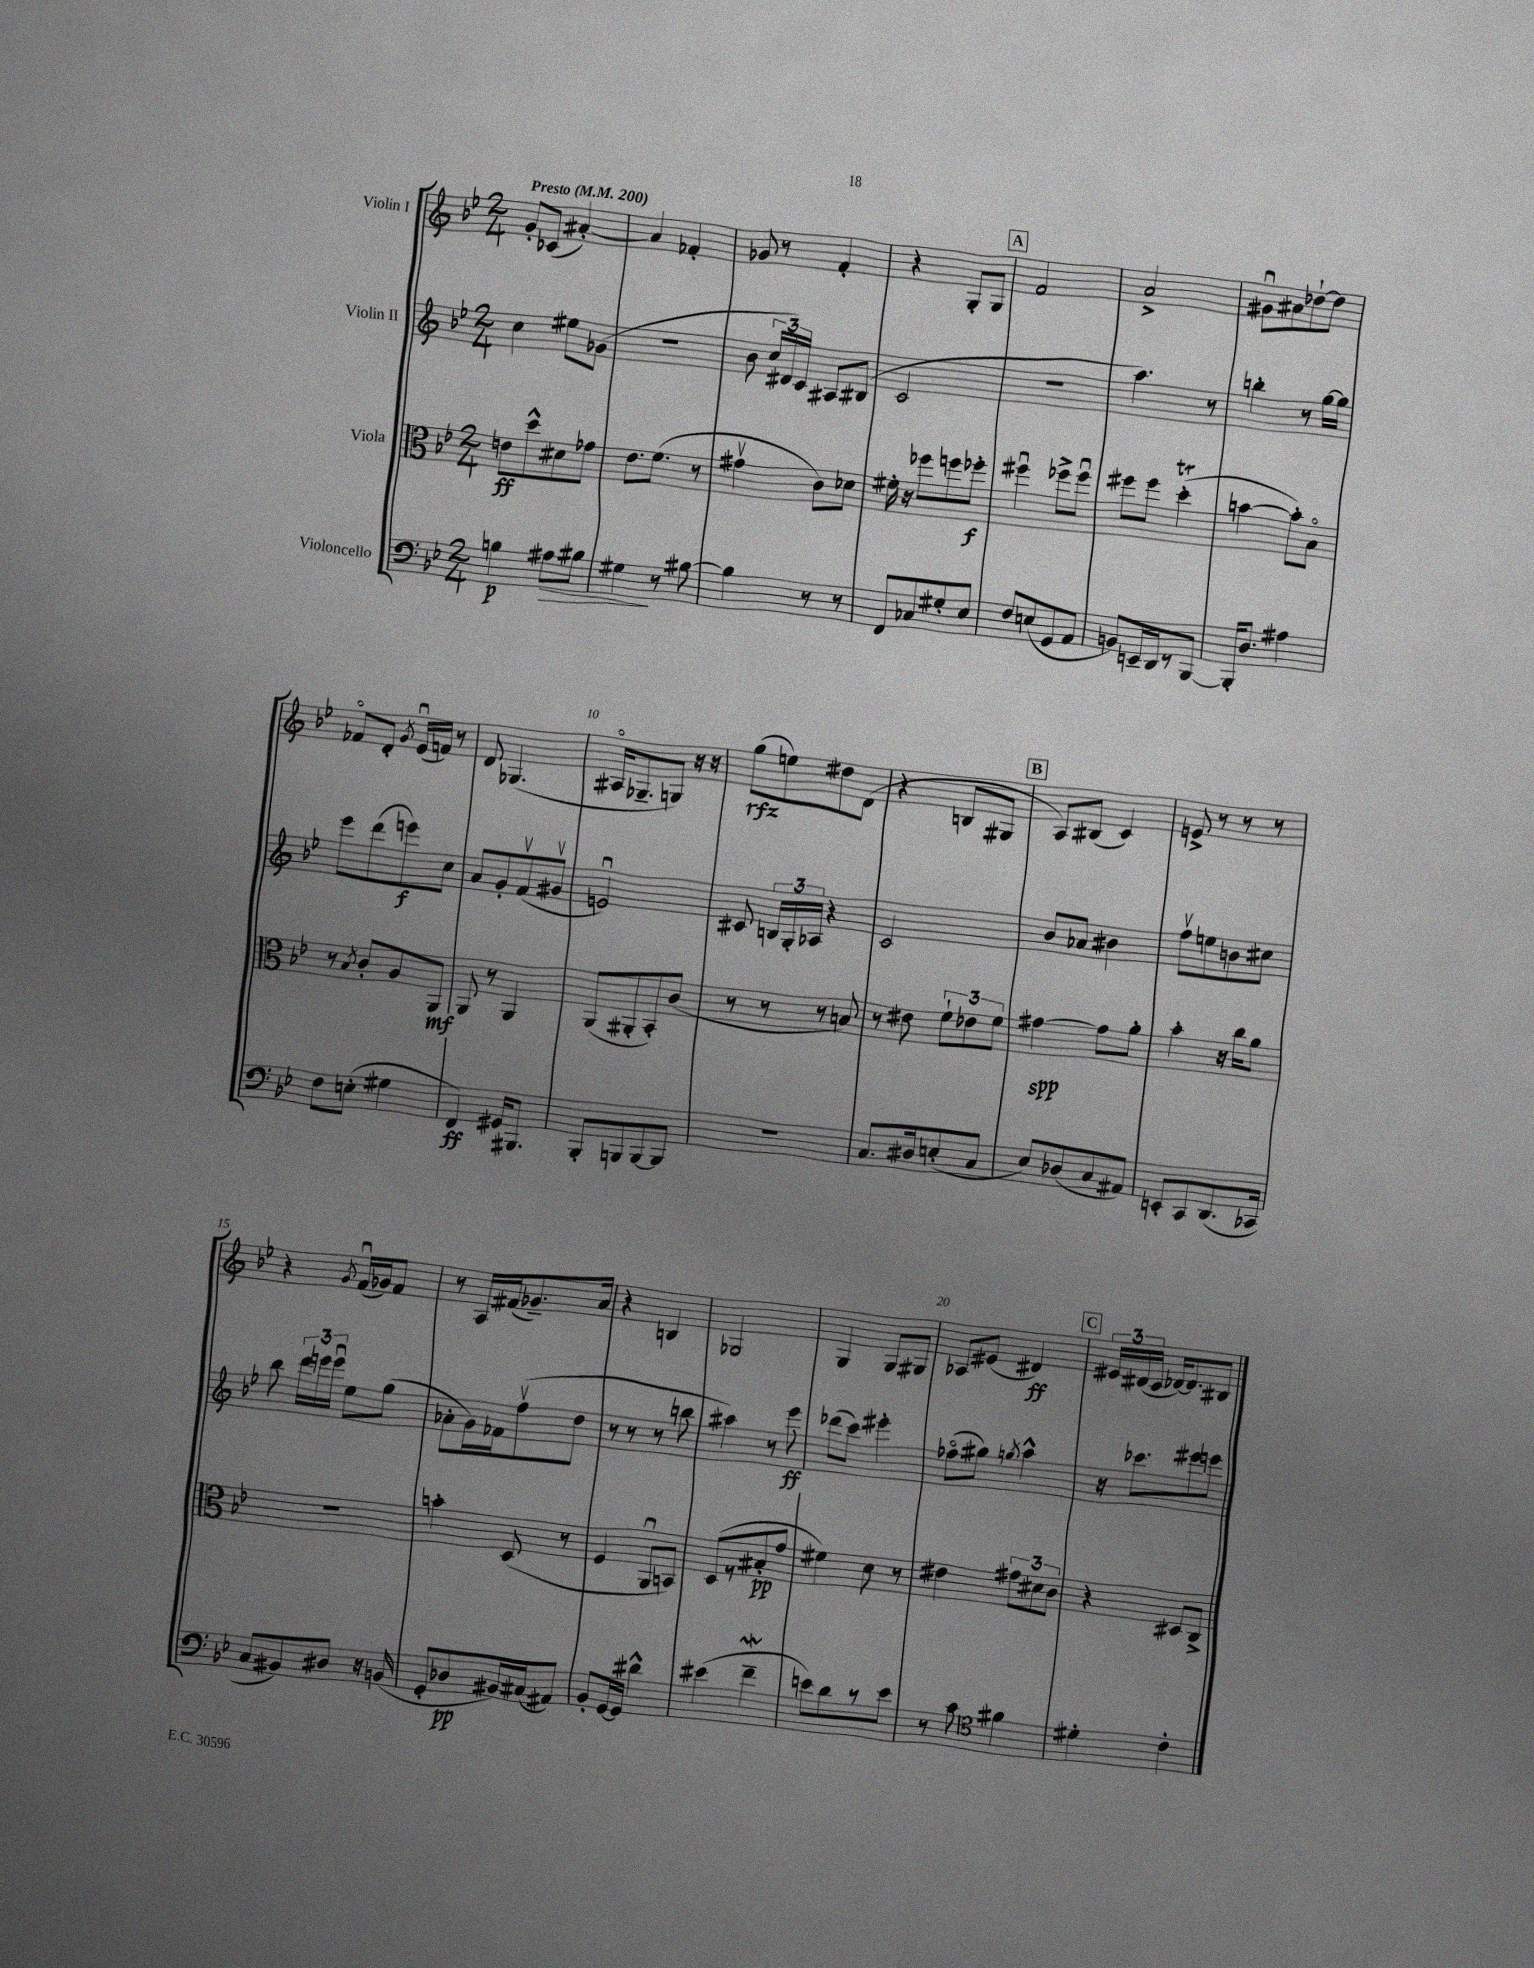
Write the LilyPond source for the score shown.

<<
\new StaffGroup <<
\new Staff = "s0" \with { instrumentName = "Violin I" } {
    \clef treble \key bes \major \numericTimeSignature \time 2/4 \tempo "Presto" 4 = 200
    \autoBeamOff g'8[-. ces'8]( ais'4~-.) |
    ais'4 fes'4-. |
    ges'8 r8 f'4-. |
    r4 g8[-. g8] |
    \mark \markup { \box "A" } f'2 |
    a'2-> |
    gis'8[\downbow ais'8 des''8~-! des''8] |
    fes'8[\flageolet d'8]-. \acciaccatura { g'8 } ees'16[\downbow( f'16]) r8 |
    d'8 ges4.( |
    ais16[\flageolet ges8.-- g8]) r16 r16 |
    g''8[\rfz( e''8) dis''8 d'8]( |
    r4 b8[ gis8] |
    \mark \markup { \box "B" } a8[) bis8]( c'4) |
    e'8-> r8 r8 r8 |
    r4 \acciaccatura { g'8 } f'16[\downbow( ges'16) f'8] |
    r8 a16[ fis'16( ges'8.--) a'16] |
    r4 b4 |
    ges2 |
    g4 g8[ gis8] |
    aes8[ eis'8]( dis'4\ff) |
    \mark \markup { \box "C" } \tuplet 3/2 { eis'16[ dis'16( c'16] } des'16[~) des'8. bis8] \bar "|." |
}
\new Staff = "s1" \with { instrumentName = "Violin II" } {
    \clef treble \key bes \major \numericTimeSignature \time 2/4
    \autoBeamOff c''4 eis''8[ ges'8]( |
    R2 |
    bes'8 \tuplet 3/2 { c''16[ dis'16) c'16] } ais8[ bis8]( |
    c'2 |
    \mark \markup { \box "A" } R2 |
    a''4.) r8 |
    b''4-. r8 g''16[~ g''16] |
    ees'''8[ d'''8( e'''8\f) c''8] |
    a'8[ g'8-. f'8\upbow( gis'8]\upbow |
    e'2\downbow) |
    cis'8 \tuplet 3/2 { b16[ g16-. aes16] } r4 |
    c'2 |
    \mark \markup { \box "B" } bes'8[ aes'8] bis'4 |
    f''8[\upbow e''8 b'8 cis''8] |
    bes''8 \tuplet 3/2 { d'''16[ e'''16 e'''16]\downbow } ees''8[ g''8]( |
    aes'8[-. g'16) fes'16 f''8\upbow( d''8] |
    r8 r8 r8 b''8 |
    ais''4) r8 ees'''8\ff |
    des'''8[( c'''8]) eis'''4-. |
    fes''8[\flageolet( gis''8]) \acciaccatura { g''8 } a''4-^ |
    \mark \markup { \box "C" } r16 ces'''8.[ eis'''8 e'''8] \bar "|." |
}
\new Staff = "s2" \with { instrumentName = "Viola" } {
    \clef alto \key bes \major \numericTimeSignature \time 2/4
    \autoBeamOff e'8[\ff d''8-^ dis'8 ges'8] |
    ees'8.[ f'8.]( r8 |
    gis'4\upbow c'8[) des'8] |
    fis'16-. r16 fes''8[ f''8 fes''8]-.\f |
    \mark \markup { \box "A" } fis''4\downbow fes''8[-> fes''8]\downbow |
    fis''8[ fis''8] d''4-.\trill( |
    b'4~ b'8[-.) bes8]\flageolet |
    r8 \acciaccatura { bes8 } c'8[-. a8 a,8]\mf |
    a,8 r8 a,4 |
    a,8[( ais,8-. bes,8-.) c'8]( |
    r8 r8 r8 b8) |
    r8 eis'8 \tuplet 3/2 { f'8[-! ees'8 f'8] } |
    \mark \markup { \box "B" } gis'4~\spp gis'8[ a'8]-. |
    bes'4-. r16 c''16[ a'8] |
    r2 |
    b'4-. d8( r8 |
    f4 a,8[\downbow b,8]) |
    d8[( r8 bis8-.\pp g'8] |
    fis'4) d'8 r8 |
    eis'4 \tuplet 3/2 { gis'8[ dis'8 c'8] } |
    \mark \markup { \box "C" } r4 dis8[ c8]-> \bar "|." |
}
\new Staff = "s3" \with { instrumentName = "Violoncello" } {
    \clef bass \key bes \major \numericTimeSignature \time 2/4
    \autoBeamOff b4\p ais8[\> bis8] |
    gis4\! r8 bis8~ |
    bis4 r8 r8 |
    f,8[ ces8 gis8-. ees8] |
    \mark \markup { \box "A" } f8[ e8( g,8 a,8] |
    b,8[) e,16-- d,16 r8 bes,,8]~ |
    bes,,16[-. d8.] ais4 |
    f8[ e8]-.( gis4 |
    f,4\ff) gis,16[ bis,,8.] |
    bes,,8[-. b,,8 b,,8~ b,,8] |
    r2 |
    c8.[ dis16 e8-.( c8] |
    \mark \markup { \box "B" } ees8[) des8( c8 ais,8]) |
    e,8[-. c,8 d,8.( ces,16] |
    c8[ bis,8) dis8] r16 b,16( |
    g,8[-. des8\pp bis,16) cis16( ais,8]) |
    bes,8[-. g,16~ g,16] dis'4-^ |
    eis'4( f'4--\mordent |
    e'8[) d'8 r8 e'8] |
    r8 c'8 \clef tenor fis'4 |
    \mark \markup { \box "C" } dis'4-. c'4-. \bar "|." |
}
>>
>>
\layout { \context { \Score \override BarNumber.break-visibility = ##(#f #t #t) barNumberVisibility = #(every-nth-bar-number-visible 5) } }
